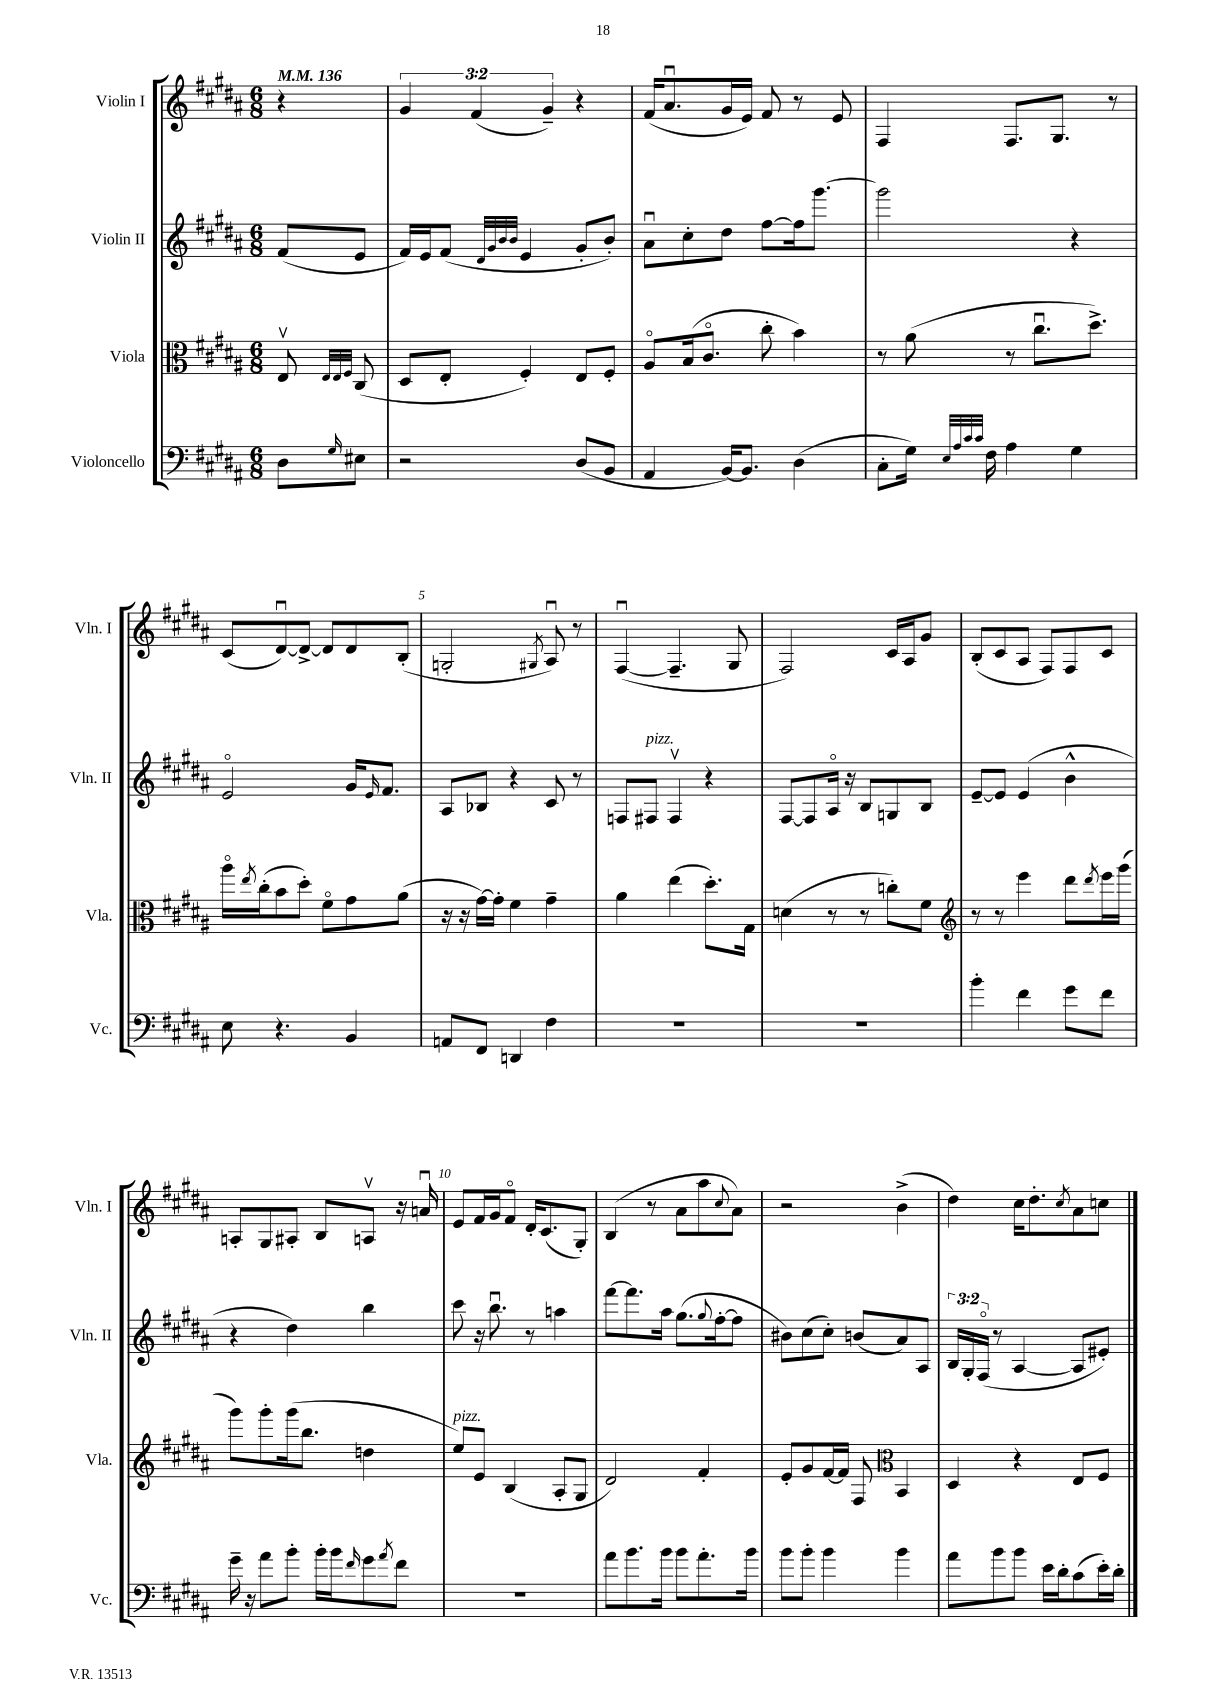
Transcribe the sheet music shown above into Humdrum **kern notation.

**kern	**kern	**kern	**kern
*staff4	*staff3	*staff2	*staff1
*clefF4	*clefC3	*clefG2	*clefG2
*k[f#c#g#d#a#]	*k[f#c#g#d#a#]	*k[f#c#g#d#a#]	*k[f#c#g#d#a#]
*M6/8	*M6/8	*M6/8	*M6/8
*MM136	*MM136	*MM136	*MM136
8D#	8Ev	(8f#	4r
.	32qqE	.	.
.	32qqE	.	.
16qqG#	32qqF#	.	.
8E#	(8C#	8e	.
=	=	=	=
2r	8D#	16f#)	6g#
.	.	16e	.
.	8E'	(8f#	.
.	.	.	(6f#
.	.	32qqd#	.
.	.	32qqg#	.
.	.	32qqb	.
.	.	32qqb	.
.	4F#')	4e	.
.	.	.	6g#~)
(8D#	8E	8g#'	4r
8BB	8F#'	8b')	.
=	=	=	=
4AA#	8A#o	8a#u	(16f#
.	.	.	8.a#u
.	(16B	8cc#'	.
.	8.c#o	.	.
[16BB)	.	8dd#	16g#
8.BB]	.	.	16e)
.	8cc#'	[8ff#	8f#
(4D#	4b)	16ff#]	8r
.	.	[8.ggg#	.
.	.	.	8e
=	=	=	=
8C#'	8r	2ggg#]	4F#
16G#)	(8a#	.	.
32qqE	.	.	.
32qqA#	.	.	.
32qqc#	.	.	.
32qqc#	.	.	.
16F#	.	.	.
4A#	8r	.	8.F#
.	8.cc#u	.	.
.	.	.	8.G#
4G#	.	4r	.
.	8.dd#^)	.	.
.	.	.	8r
=	=	=	=
8E	16aa#o	2eo	(8c#
.	8qee	.	.
.	(16cc#'	.	.
4.r	8b	.	[8d#u)
.	8dd#')	.	8d#^_
.	8f#o	.	8d#]
4BB	8g#	16g#	8d#
.	.	16qqe	.
.	.	8.f#	.
.	(8a#	.	(8B'
=	=	=	=
8AA	16r	8A#	2G'
.	16r	.	.
8FF#	[16g#)	8B-	.
.	16g#']	.	.
4DD	4f#	4r	.
.	.	.	8qG#
4F#	4g#~	8c#	8A#u)
.	.	8r	8r
=	=	=	=
2.r	4a#	8F	([4F#u
.	.	8F#	.
.	(4ee	4F#v	4.F#~]
.	8.dd#')	4r	.
.	.	.	8G#
.	16G#	.	.
=	=	=	=
2.r	(4d	[8F#	2F#)
.	.	8F#]	.
.	8r	16A#o	.
.	.	16r	.
.	8r	8B	.
.	8cc')	8G	16c#
.	.	.	16A#
.	8f#	8B	8g#
=	=	=	=
*	*clefG2	*	*
4b'	8r	[8e~	(8B'
.	8r	8e]	8c#
4f#	4eee	(4e	8A#
.	.	.	8F#)
8g#	8ddd#	4b^^	8F#
.	8qddd#	.	.
8f#	16eee	.	8c#
.	(16ggg#	.	.
=	=	=	=
16g#~	8ggg#)	4r	8A'
16r	.	.	.
8a#	8ggg#'	.	8G#
8b'	(16ggg#	4dd#)	8A#'
.	8.bb	.	.
16b'	.	.	8B
16b	.	.	.
16qqf#	.	.	.
8g#	4dd	4bb	8Av
8qa#	.	.	.
8f#	.	.	16r
.	.	.	16au
=	=	=	=
2.r	8ee)	8ccc#	8e
.	8e	16r	16f#
.	.	8.bbu	16g#
.	(4B	.	8f#o
.	.	8r	16d#'
.	.	.	(8.c#
.	8A#'	4aa	.
.	8G#	.	8G#')
=	=	=	=
8a#	2d#)	[8fff#	(4B
8.b	.	8.fff#]	.
.	.	.	8r
16b	.	16aa#	.
8b	.	(8.gg#	8a#
8.a#'	4f#'	.	8aa#
.	.	8qqgg#	.
.	.	[16ff#'	.
.	.	.	8qqcc#
.	.	8ff#]	8a#)
16b	.	.	.
=	=	=	=
8b	8e'	8b#)	2r
8b'	8g#	(8cc#	.
4b	[16f#	8cc#')	.
.	16f#]	.	.
.	8F#	(8b	.
*	*clefC3	*	*
4b	4BB	8a#)	(4b^
.	.	8A#	.
=	=	=	=
8a#	4D#	24B	4dd#)
.	.	24G#'	.
.	.	(24F#o	.
8b	.	8r	.
8b	4r	[4A#	16cc#
.	.	.	8.dd#'
16e	.	.	.
16d#'	.	.	.
.	.	.	8qcc#
(8c#	8E	8A#]	8a#
16e')	8F#	8e#')	8cc
16d#'	.	.	.
==	==	==	==
*-	*-	*-	*-
